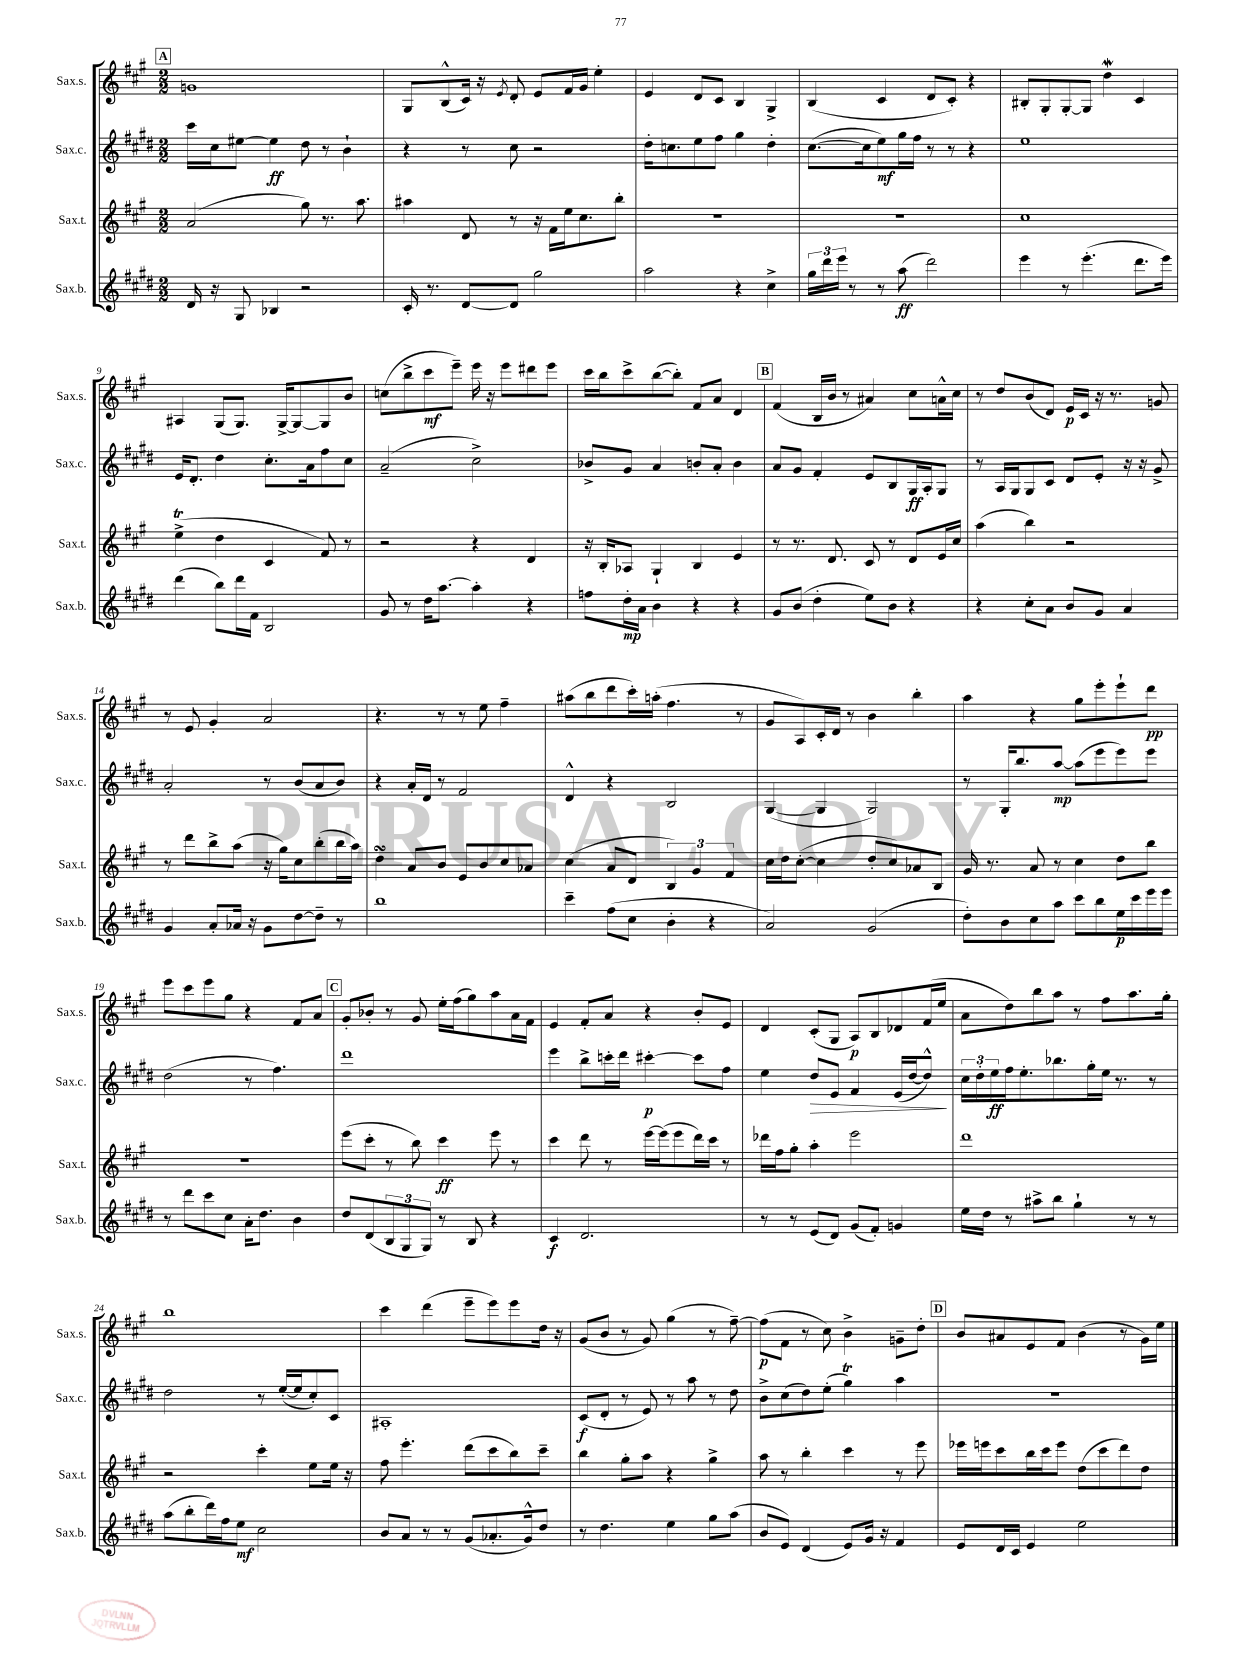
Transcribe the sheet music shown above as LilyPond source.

<<
\new StaffGroup <<
\new Staff = "s0" \with { instrumentName = "Sax.s." shortInstrumentName = "Sax.s." } {
    \clef treble \key a \major \numericTimeSignature \time 2/2
    \mark \markup { \box "A" } g'1 |
    gis8 b8-^( cis'16) r16 \acciaccatura { e'8 } d'8-. e'8 fis'16 gis'16 e''4-. |
    e'4 d'8 cis'8 b4 gis4-> |
    b4( cis'4 d'8 cis'8-.) r4 |
    bis8-. gis8-. gis8~-. gis8 d''4\mordent cis'4 |
    ais4 gis8( gis8.) gis16~-> gis8~ gis8 b'8 |
    c''8( b''8-> cis'''8\mf e'''8--) e'''16 r16 e'''8 dis'''8 e'''8 |
    cis'''16 b''16 cis'''8-> b''8~( b''8-.) fis'8 a'8 d'4 |
    \mark \markup { \box "B" } fis'4( b16 b'16 r8 ais'4) cis''8 a'16-^ cis''16 |
    r8 d''8 b'8( d'8) e'16\p cis'16 r16 r8. g'8 |
    r8 e'8 gis'4-. a'2 |
    r4. r8 r8 e''8 fis''4-- |
    ais''8( b''8 d'''8 cis'''16-.) a''16-.( fis''4. r8 |
    gis'8 a8) cis'16-. d'16 r8 b'4 b''4-. |
    a''4 r4 gis''8 e'''8-. e'''8-! d'''8\pp |
    e'''8 cis'''8 e'''8 gis''8 r4 fis'8 a'8 |
    \mark \markup { \box "C" } gis'8-. bes'8-. r8 gis'8 e''16-. fis''16( gis''8) a''8 a'16 fis'16 |
    e'4 fis'8-. a'8 r4 b'8-. e'8 |
    d'4 cis'8-.( gis8 a8\p) b8 des'8 fis'16( e''16 |
    a'8 d''8) b''8 a''8 r8 fis''8 a''8. gis''16-. |
    b''1 |
    cis'''4 d'''4( e'''8-- e'''8) e'''8 d''16 r16 |
    gis'8( b'8 r8 gis'8) gis''4( r8 fis''8~--) |
    fis''8\p( fis'8 r8 cis''8) b'4-> g'8-- d''8-. |
    \mark \markup { \box "D" } b'8 ais'8 e'8 fis'8 b'4( r8 gis'16) e''16 \bar "|." |
}
\new Staff = "s1" \with { instrumentName = "Sax.c." shortInstrumentName = "Sax.c." } {
    \clef treble \key e \major \numericTimeSignature \time 2/2
    \mark \markup { \box "A" } cis'''16 cis''16 eis''8~ eis''4\ff dis''8 r8 b'4-! |
    r4 r8 cis''8 r2 |
    dis''16-. c''8. e''8 fis''8 gis''4 dis''4-. |
    cis''8.~( cis''16 e''8\mf) gis''16 fis''16 r8 r8 r4 |
    e''1 |
    e'16 dis'8.-. dis''4 cis''8.-. a'16 fis''8 cis''8 |
    a'2--( cis''2->) |
    bes'8-> gis'8 a'4 b'8-. a'8-. b'4 |
    \mark \markup { \box "B" } a'8 gis'8 fis'4-. e'8 b8 gis16\ff a16-. gis8 |
    r8 a16 gis16 gis8 cis'8 dis'8 e'8-. r16 r16 gis'8-> |
    a'2-. r8 b'8( a'8 b'8) |
    r4 a'16-. dis'16 r8 fis'2 |
    dis'4-^ r4 b2 |
    gis4~( gis4 gis2) |
    r8 gis16-. b''8. a''8~\mp a''8( e'''8 e'''8) e'''8 |
    dis''2( r8 fis''4.) |
    \mark \markup { \box "C" } dis'''1 |
    e'''4 b''8-> c'''16-. dis'''16 cis'''4~-.\p cis'''8 fis''8 |
    e''4 dis''8\> e'8 fis'4 e'16( dis''16~ dis''8-^\!) |
    \tuplet 3/2 { cis''16 dis''16-. e''16\ff } fis''16 e''8.-. bes''8. gis''16-. e''16 r8. r8 |
    dis''2 r8 e''16~-.( e''16 cis''8-.) cis'8 |
    ais1-. |
    cis'8\f( dis'8-. r8 e'8) r8 a''8 r8 dis''8 |
    b'8-> cis''8( dis''8) e''8-.( gis''4\trill) a''4 |
    \mark \markup { \box "D" } R1 \bar "|." |
}
\new Staff = "s2" \with { instrumentName = "Sax.t." shortInstrumentName = "Sax.t." } {
    \clef treble \key a \major \numericTimeSignature \time 2/2
    \mark \markup { \box "A" } a'2( gis''8) r8. a''8. |
    ais''4 d'8 r8 r16 fis'16 e''16 cis''8. b''8-. |
    R1 |
    R1 |
    cis''1 |
    e''4->\trill( d''4 cis'4 fis'8) r8 |
    r2 r4 d'4 |
    r16 b16-. aes8 gis4-! b4 e'4 |
    \mark \markup { \box "B" } r8 r8. d'8. cis'8 r8 d'8 e'16 cis''16 |
    a''4( b''4) r2 |
    r8 d'''8 b''8-> a''8( r16 gis''16) cis''8 b''8-.( b''16 a''16) |
    d''4\turn a'8 b'8 e'8 b'8 cis''8 aes'8 |
    cis''4( a'8 d'8 \tuplet 3/2 { b4) gis'4 fis'4 } |
    cis''16 d''16 cis''8~-.( cis''4 d''8-. cis''8) aes'8 b8 |
    gis'16 r8. a'8 r8 cis''4 d''8 b''8 |
    R1 |
    \mark \markup { \box "C" } e'''8( cis'''8-. r8 b''8) cis'''4\ff e'''8 r8 |
    cis'''4 d'''8 r8 e'''16~ e'''16( e'''8 d'''16) cis'''16 r8 |
    des'''16 fis''16 gis''8-. a''4-. e'''2 |
    d'''1 |
    r2 cis'''4-. e''8 e''16 r16 |
    fis''8 e'''4.-. d'''8( cis'''8 b''8) cis'''8-- |
    b''4 gis''8-. a''8 r4 gis''4-> |
    a''8 r8 b''4-. cis'''4 r8 e'''8 |
    \mark \markup { \box "D" } ees'''16 e'''16 cis'''8 b''16 cis'''16 e'''8 d''8( cis'''8 d'''8) d''8 \bar "|." |
}
\new Staff = "s3" \with { instrumentName = "Sax.b." shortInstrumentName = "Sax.b." } {
    \clef treble \key e \major \numericTimeSignature \time 2/2
    \mark \markup { \box "A" } dis'16 r16 gis8 bes4 r2 |
    cis'16-. r8. dis'8~ dis'8 gis''2 |
    a''2 r4 cis''4-> |
    \tuplet 3/2 { gis''16 dis'''16 e'''16 } r8 r8 a''8\ff( dis'''2) |
    e'''4 r8 e'''4.-.( dis'''8. e'''16) |
    dis'''4( b''8) dis'''16 fis'16 b2 |
    gis'8 r8 dis''16 a''8.~ a''4-. r4 |
    f''8 dis''16-.\mp a'16 b'4 r4 r4 |
    \mark \markup { \box "B" } gis'8 b'8( dis''4-. e''8) b'8 r4 |
    r4 cis''8-. a'8 b'8 gis'8 a'4 |
    gis'4 a'8-. aes'16 r16 gis'8 dis''8~ dis''8-- r8 |
    b''1 |
    cis'''4-- fis''8( cis''8 b'4-. r4 |
    a'2) gis'2( |
    dis''8-.) b'8 cis''8 a''8 cis'''8 b''8 e''16\p cis'''16 e'''16 e'''16 |
    r8 dis'''8 cis'''8 cis''8 a'16-. dis''8. b'4 |
    \mark \markup { \box "C" } dis''8 dis'8( \tuplet 3/2 { b8 gis8 gis8) } r8 b8 r4 |
    cis'4\f dis'2. |
    r8 r8 e'8( dis'8) gis'8( fis'8-.) g'4 |
    e''16 dis''16 r8 ais''8-> b''8 gis''4-! r8 r8 |
    a''8( b''8-. dis'''16) fis''16 e''8\mf cis''2 |
    b'8 a'8 r8 r8 gis'8( aes'8.-. gis'16-^) dis''8 |
    r8 dis''4. e''4 gis''8 a''8( |
    b'8 e'8) dis'4( e'8) gis'16 r16 fis'4 |
    \mark \markup { \box "D" } e'8 dis'16 cis'16 e'4 e''2 \bar "|." |
}
>>
>>
\layout { \context { \Score currentBarNumber = #4 } }
